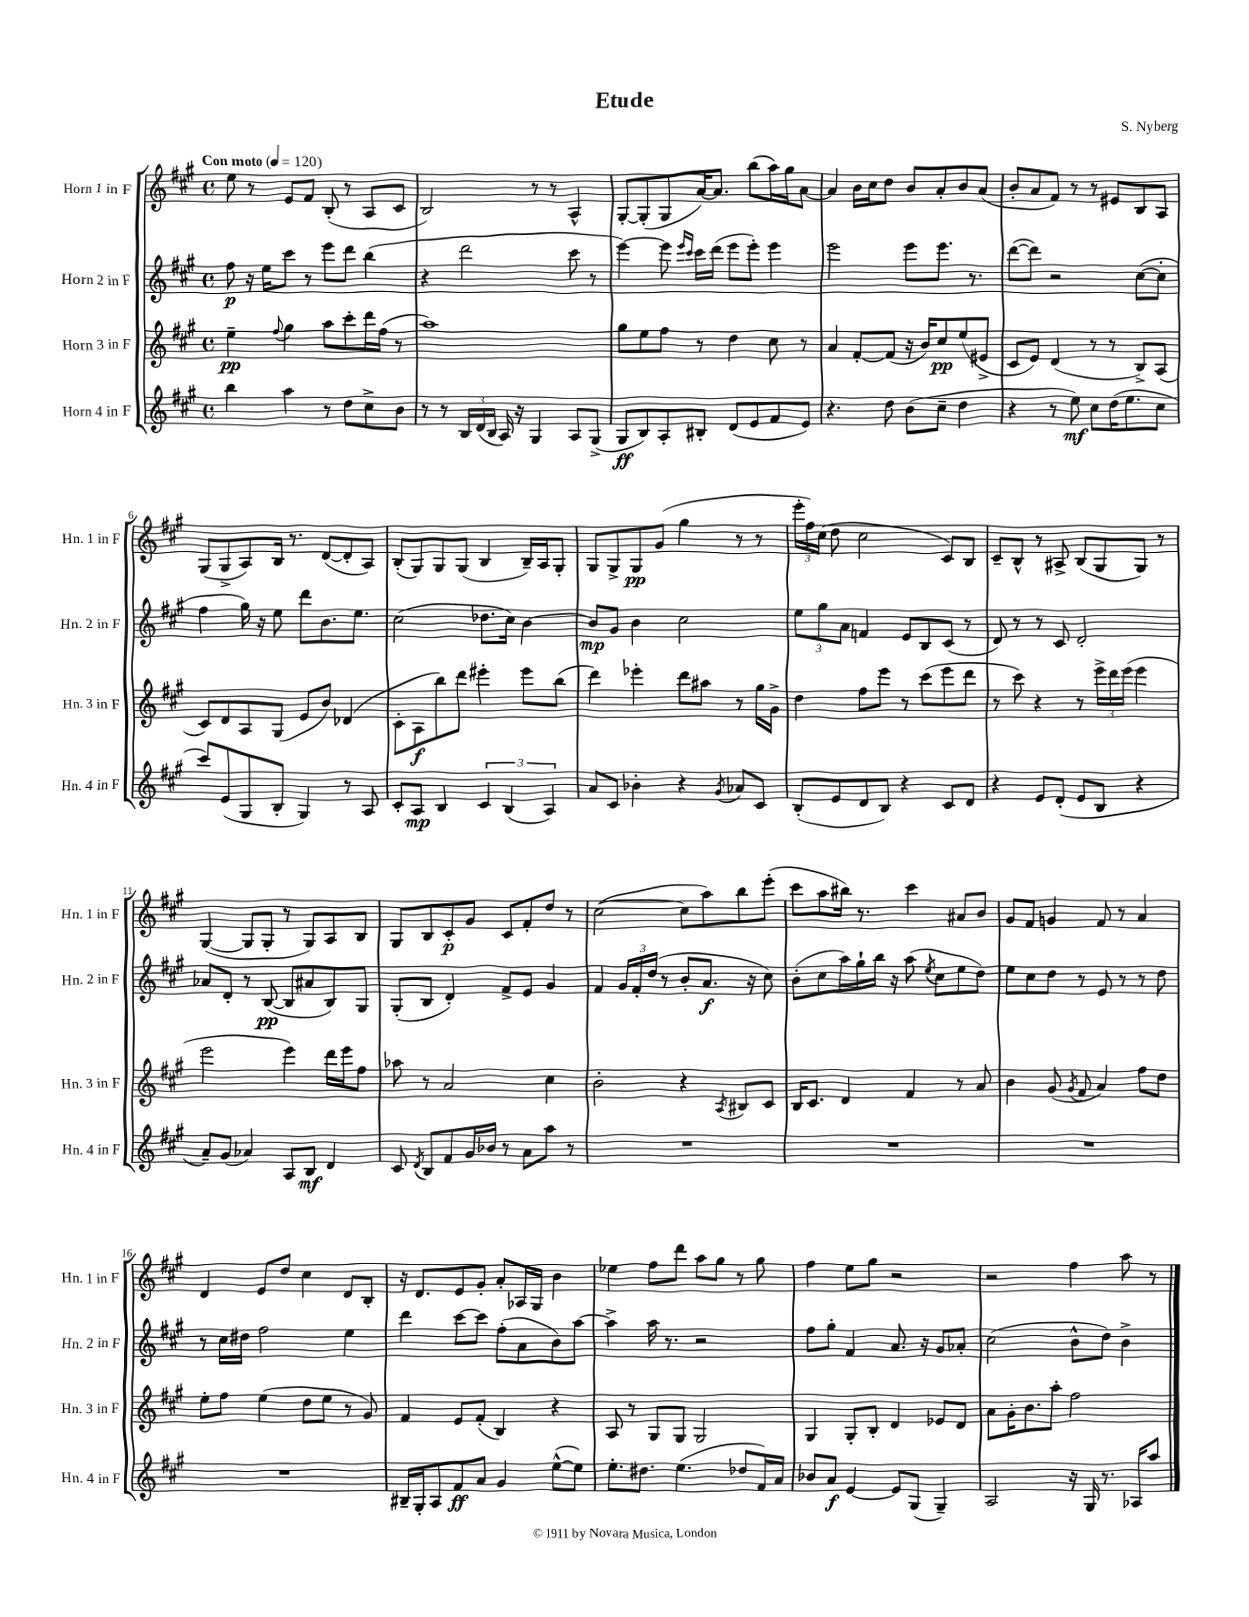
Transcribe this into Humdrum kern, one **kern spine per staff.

**kern	**dynam	**kern	**dynam	**kern	**dynam	**kern	**dynam
*part4	*part4	*part3	*part3	*part2	*part2	*part1	*part1
*staff4	*staff4	*staff3	*staff3	*staff2	*staff2	*staff1	*staff1
*I"Horn 4 in F	*	*I"Horn 3 in F	*	*I"Horn 2 in F	*	*I"Horn 1 in F	*
*I'Hn. 4 in F	*	*I'Hn. 3 in F	*	*I'Hn. 2 in F	*	*I'Hn. 1 in F	*
*clefG2	*	*clefG2	*	*clefG2	*	*clefG2	*
*k[f#c#g#]	*	*k[f#c#g#]	*	*k[f#c#g#]	*	*k[f#c#g#]	*
*M4/4	*	*M4/4	*	*M4/4	*	*M4/4	*
*met(c)	*	*met(c)	*	*met(c)	*	*met(c)	*
*MM120	*	*MM120	*	*MM120	*	*MM120	*
=1	=1	=1	=1	=1	=1	=1	=1
!	!	!	!	!	!	!LO:TX:a:B:t=Con moto	!
4bb\	.	4ee~\	pp	8ff#\	p	8ee\	.
.	.	.	.	16r	.	8r	.
.	.	.	.	16ee\KL	.	.	.
.	.	8qqff#/	.	.	.	.	.
4aa\	.	4gg#\	.	8ccc#\J	.	8e/L	.
.	.	.	.	8r	.	8f#/J	.
8r	.	8aa\L	.	8eee\L	.	(8B'/	.
8dd\L	.	8ccc#'\	.	8ddd\J	.	8r	.
8cc#^\	.	16ddd\L	.	(4bb\	.	8A/L	.
.	.	(16ff#\JJ	.	.	.	.	.
8b\J	.	8r	.	.	.	8c#/J	.
=2	=2	=2	=2	=2	=2	=2	=2
8r	.	1aa)	.	4r	.	2B/)	.
8r	.	.	.	.	.	.	.
24B/LL	.	.	.	2ddd\	.	.	.
(24d/	.	.	.	.	.	.	.
24B/JJ	.	.	.	.	.	.	.
16A/)	.	.	.	.	.	.	.
16r	.	.	.	.	.	.	.
4G#/	.	.	.	.	.	8r	.
.	.	.	.	.	.	8r	.
8A/L	.	.	.	8ccc#\	.	4A^^/	.
(8G#^/J	.	.	.	8r	.	.	.
=3	=3	=3	=3	=3	=3	=3	=3
8G#/L	ff	8gg#\L	.	[4eee\)	.	[8G#'/L	.
8B/)	.	8ee\	.	.	.	(8G#'/]	.
8A'/	.	8ff#\J	.	8eee\]	.	8G#/	.
.	.	.	.	16qqeee/LL	.	.	.
.	.	.	.	16qqccc#/JJ	.	.	.
8B#X'/J	.	8r	.	16ccc#\LL	.	[16a/K)	.
.	.	.	.	(16ddd\JJ	.	8.a/J]	.
(8d/L	.	4dd\	.	8eee\L	.	.	.
8e/	.	.	.	8eee'\J)	.	(8bb\L	.
8f#/	.	8cc#\	.	4eee\	.	16aa\L)	.
.	.	.	.	.	.	16gg#\J	.
8e/J)	.	8r	.	.	.	[8a\J	.
=4	=4	=4	=4	=4	=4	=4	=4
4.r	.	4a/	.	2eee\	.	4a/]	.
.	.	[8f#'/L	.	.	.	16b\LL	.
.	.	.	.	.	.	16cc#\J	.
8dd\	.	(8f#/J]	.	.	.	8dd\J	.
(8b\L	.	16r	.	8eee\L	.	8b/L	.
.	.	16b/KL)	.	.	.	.	.
8cc#~\J	.	8cc#/	pp	8.eee\J	.	8a'/	.
4dd\	.	(8ee/	.	.	.	8b/	.
.	.	.	.	8.r	.	.	.
.	.	8e#X^/J	.	.	.	(8a/J	.
=5	=5	=5	=5	=5	=5	=5	=5
4r	.	8c#/L	.	([8ddd\L	.	8b'/L	.
.	.	8e/J)	.	8ddd\J])	.	8a/	.
8r	.	(4d/	.	2r	.	8f#/J)	.
8ee\)	mf	.	.	.	.	8r	.
8cc#\L	.	8r	.	.	.	8r	.
(16dd\K	.	8r	.	.	.	8e#X/L	.
8.ee\	.	.	.	.	.	.	.
.	.	8B^/L)	.	([8cc#\L	.	8B/	.
8cc#\J	.	(8A/J	.	8cc#'\J]	.	8A/J	.
!!LO:LB:g=z
=6	=6	=6	=6	=6	=6	=6	=6
8ccc#/L)	.	8c#/L)	.	4ff#\	.	(8G#/L	.
(8e/	.	8d/	.	.	.	8G#^/	.
8G#/	.	8A/	.	16gg#\)	.	8A/)	.
.	.	.	.	16r	.	.	.
8B'/J	.	(8G#/J	.	8ee\	.	16B/Jk	.
.	.	.	.	.	.	8.r	.
4G#/)	.	8e/L	.	8ddd\L	.	.	.
.	.	8b/J)	.	8.b\	.	([8d/L	.
8r	.	(4d-X/	.	.	.	8d'/]	.
.	.	.	.	8.ee\J	.	.	.
8A/	.	.	.	.	.	8A/J)	.
=7	=7	=7	=7	=7	=7	=7	=7
8c#'/L	.	8c#'\L	.	(2cc#\	.	(8B'/L	.
8A/J	mp	8A\	f	.	.	8G#/)	.
4B/	.	8bb\)	.	.	.	8G#/	.
.	.	8ddd\J	.	.	.	(8G#/J	.
6c#/	.	4eee#X'\	.	8.dd-X\L	.	4B/	.
(6B/	.	.	.	.	.	.	.
.	.	.	.	16cc#\Jk)	.	.	.
.	.	8eee#\L	.	[4b\	.	16B~/LL)	.
.	.	.	.	.	.	16A/J	.
6A/)	.	.	.	.	.	.	.
.	.	(8bb\J	.	.	.	8G#'/J	.
=8	=8	=8	=8	=8	=8	=8	=8
8a/L	.	4ddd\)	.	8b/L]	mp	8G#/L	.
8c#/J	.	.	.	8g#/J	.	8G#^/	.
4b-X'\	.	4eee-X'\	.	4b\	.	8G#/	pp
.	.	.	.	.	.	(8g#/J	.
4r	.	8ddd\L	.	2cc#\	.	4gg#\	.
.	.	8aa#X\J	.	.	.	.	.
8qg#/	.	.	.	.	.	.	.
8a-X/L	.	8r	.	.	.	8r	.
8c#/J	.	16gg#\LL	.	.	.	8r	.
.	.	16g#^\JJ	.	.	.	.	.
=9	=9	=9	=9	=9	=9	=9	=9
(8B'/L	.	4dd\	.	12ee\L	.	24eee'\LL	.
.	.	.	.	.	.	24ff#\)	.
.	.	.	.	12gg#\	.	(24cc#\JJ	.
8e/	.	.	.	.	.	8dd\	.
.	.	.	.	12a\J	.	.	.
8d/	.	8ff#\L	.	4fn/	.	2cc#\	.
8B/J)	.	8eee\J	.	.	.	.	.
4r	.	8r	.	8e/L	.	.	.
.	.	(8ccc#\L	.	8B/	.	.	.
8c#/L	.	8eee\	.	(8c#/J	.	8c#/L)	.
8d/J	.	8ddd\J	.	8r	.	8B/J	.
=10	=10	=10	=10	=10	=10	=10	=10
4r	.	8r	.	8d/)	.	8c#~/L	.
.	.	8ccc#\)	.	8r	.	8B^^/J	.
8e/L	.	4r	.	8r	.	8r	.
(8d'/J	.	.	.	8c#/	.	8A#X^/	.
8e/L	.	8r	.	2d'/	.	(8B/L	.
8B/J	.	24eee^\LL	.	.	.	8G#/	.
.	.	24ddd\	.	.	.	.	.
.	.	(24eee\JJ	.	.	.	.	.
4r	.	4eee\	.	.	.	8G#/J)	.
.	.	.	.	.	.	8r	.
!!LO:LB:g=z
=11	=11	=11	=11	=11	=11	=11	=11
8a~/L)	.	2eee\	.	8a-X/L	.	([4G#/	.
(8g#/J	.	.	.	8d'/J	.	.	.
4a-X/)	.	.	.	8r	.	8G#/L]	.
.	.	.	.	([8B/	pp	8G#'/J	.
8A/L	.	4eee\)	.	8B/L]	.	8r	.
8B/J	mf	.	.	8a#X/	.	8G#/L)	.
4d/	.	16ddd\LL	.	8B/)	.	8A/	.
.	.	16eee\J	.	.	.	.	.
.	.	8ff#\J	.	8G#/J	.	8B/J	.
=12	=12	=12	=12	=12	=12	=12	=12
8c#/	.	8aa-X\	.	(8G#'/L	.	8G#/L	.
8qd/	.	.	.	.	.	.	.
8B/L	.	8r	.	8B/J	.	8B/	.
8f#/	.	2a/	.	4d'/)	.	8c#'/	p
16g#/L	.	.	.	.	.	8g#/J	.
16b-X/JJ	.	.	.	.	.	.	.
8r	.	.	.	8f#^/L	.	8c#/L	.
8a\L	.	.	.	8e/J	.	8f#'/	.
8aa\J	.	4cc#\	.	4g#/	.	8dd/J	.
8r	.	.	.	.	.	8r	.
=13	=13	=13	=13	=13	=13	=13	=13
1r	.	2b'\	.	4f#/	.	([2cc#\	.
.	.	.	.	24g#/LL	.	.	.
.	.	.	.	24f#'/	.	.	.
.	.	.	.	(24dd/JJ	.	.	.
.	.	.	.	8r	.	.	.
.	.	4r	.	8b'/L	.	8cc#\L]	.
.	.	.	.	8.a/J	f	8aa\)	.
.	.	8qA/	.	.	.	.	.
.	.	8B#X/L	.	.	.	8bb\	.
.	.	.	.	16r	.	.	.
.	.	8c#/J	.	8cc#\)	.	(8eee'\J	.
=14	=14	=14	=14	=14	=14	=14	=14
1r	.	16B/KL	.	(8b'\L	.	8ccc#\L	.
.	.	8.c#/J	.	.	.	.	.
.	.	.	.	8cc#\	.	8aa\	.
.	.	4d/	.	16aa\L)	.	16bb#X\Jk)	.
.	.	.	.	16gg#`\	.	8.r	.
.	.	.	.	16bb\JJ	.	.	.
.	.	.	.	16r	.	.	.
.	.	4f#/	.	(8aa\	.	4ccc#\	.
.	.	.	.	8qee/	.	.	.
.	.	.	.	8cc#\L	.	.	.
.	.	8r	.	8ee\	.	8a#X/L	.
.	.	8a/	.	8dd\J)	.	8b/J	.
=15	=15	=15	=15	=15	=15	=15	=15
1r	.	4b\	.	8ee\L	.	8g#/L	.
.	.	.	.	8cc#\	.	8f#/J	.
.	.	(8g#/	.	8dd\J	.	4gn/	.
.	.	8qg#/	.	.	.	.	.
.	.	8f#/	.	8r	.	.	.
.	.	4a/)	.	8e/	.	8f#/	.
.	.	.	.	8r	.	8r	.
.	.	8ff#\L	.	8r	.	4a/	.
.	.	8dd\J	.	8dd\	.	.	.
!!LO:LB:g=z
=16	=16	=16	=16	=16	=16	=16	=16
1r	.	8ee'\L	.	8r	.	4d/	.
.	.	8ff#\J	.	16cc#\LL	.	.	.
.	.	.	.	16dd#X\JJ	.	.	.
.	.	(4ee\	.	2ff#\	.	8e/L	.
.	.	.	.	.	.	8dd/J	.
.	.	8dd\L	.	.	.	4cc#\	.
.	.	8ee\J	.	.	.	.	.
.	.	8r	.	4ee\	.	8d/L	.
.	.	8g#/)	.	.	.	8B'/J	.
=17	=17	=17	=17	=17	=17	=17	=17
16B#X~/LL	.	4f#/	.	4ddd\	.	16r	.
16G#'/J	.	.	.	.	.	8.d/L	.
8A/	.	.	.	.	.	.	.
8f#/	ff	8e/L	.	[8ccc#\L	.	8e/	.
8a/J	.	(8f#'/J	.	8ccc#\J]	.	8g#'/J	.
4g#/	.	4B/)	.	(8ff#'\L	.	8a'/L	.
.	.	.	.	8a\	.	16A-X/L	.
.	.	.	.	.	.	16G#/JJ	.
([8ee^^\L	.	4r	.	8b\)	.	4b\	.
8ee\J])	.	.	.	[8aa\J	.	.	.
=18	=18	=18	=18	=18	=18	=18	=18
8.ee'\L	.	8A/	.	4aa^\]	.	4ee-X\	.
.	.	8r	.	.	.	.	.
8.dd#X\J	.	.	.	.	.	.	.
.	.	8G#/L	.	16aa\	.	8ff#\L	.
.	.	.	.	8.r	.	.	.
(4.ee\	.	8G#/J	.	.	.	8ddd\J	.
.	.	2G#/	.	2r	.	8aa\L	.
.	.	.	.	.	.	8gg#\J	.
8dd-X/L	.	.	.	.	.	8r	.
16f#/L)	.	.	.	.	.	8gg#\	.
16a/JJ	.	.	.	.	.	.	.
=19	=19	=19	=19	=19	=19	=19	=19
8b-X/L	.	4G#/	.	8ff#\L	.	4ff#\	.
8a/J	f	.	.	8gg#'\J	.	.	.
[4e/	.	8G#'/L	.	4f#/	.	8ee\L	.
.	.	8B'/J	.	.	.	8gg#\J	.
8e/L]	.	4d/	.	8.a/	.	2r	.
(8G#/J	.	.	.	.	.	.	.
.	.	.	.	16r	.	.	.
4G#~/)	.	8e-X/L	.	8g#/L	.	.	.
.	.	8d/J	.	8a-X'/J	.	.	.
=20	=20	=20	=20	=20	=20	=20	=20
2A/	.	8a\L	.	(2cc#\	.	2r	.
.	.	16g#'\K	.	.	.	.	.
.	.	8.b\	.	.	.	.	.
.	.	8aa'\J	.	.	.	.	.
16r	.	2ff#\	.	8b^^\L	.	4ff#\	.
16G#/	.	.	.	.	.	.	.
8.r	.	.	.	8dd\J)	.	.	.
.	.	.	.	4b^\	.	8aa\	.
16A-X/KL	.	.	.	.	.	.	.
8aa/J	.	.	.	.	.	8r	.
==	==	==	==	==	==	==	==
*-	*-	*-	*-	*-	*-	*-	*-
